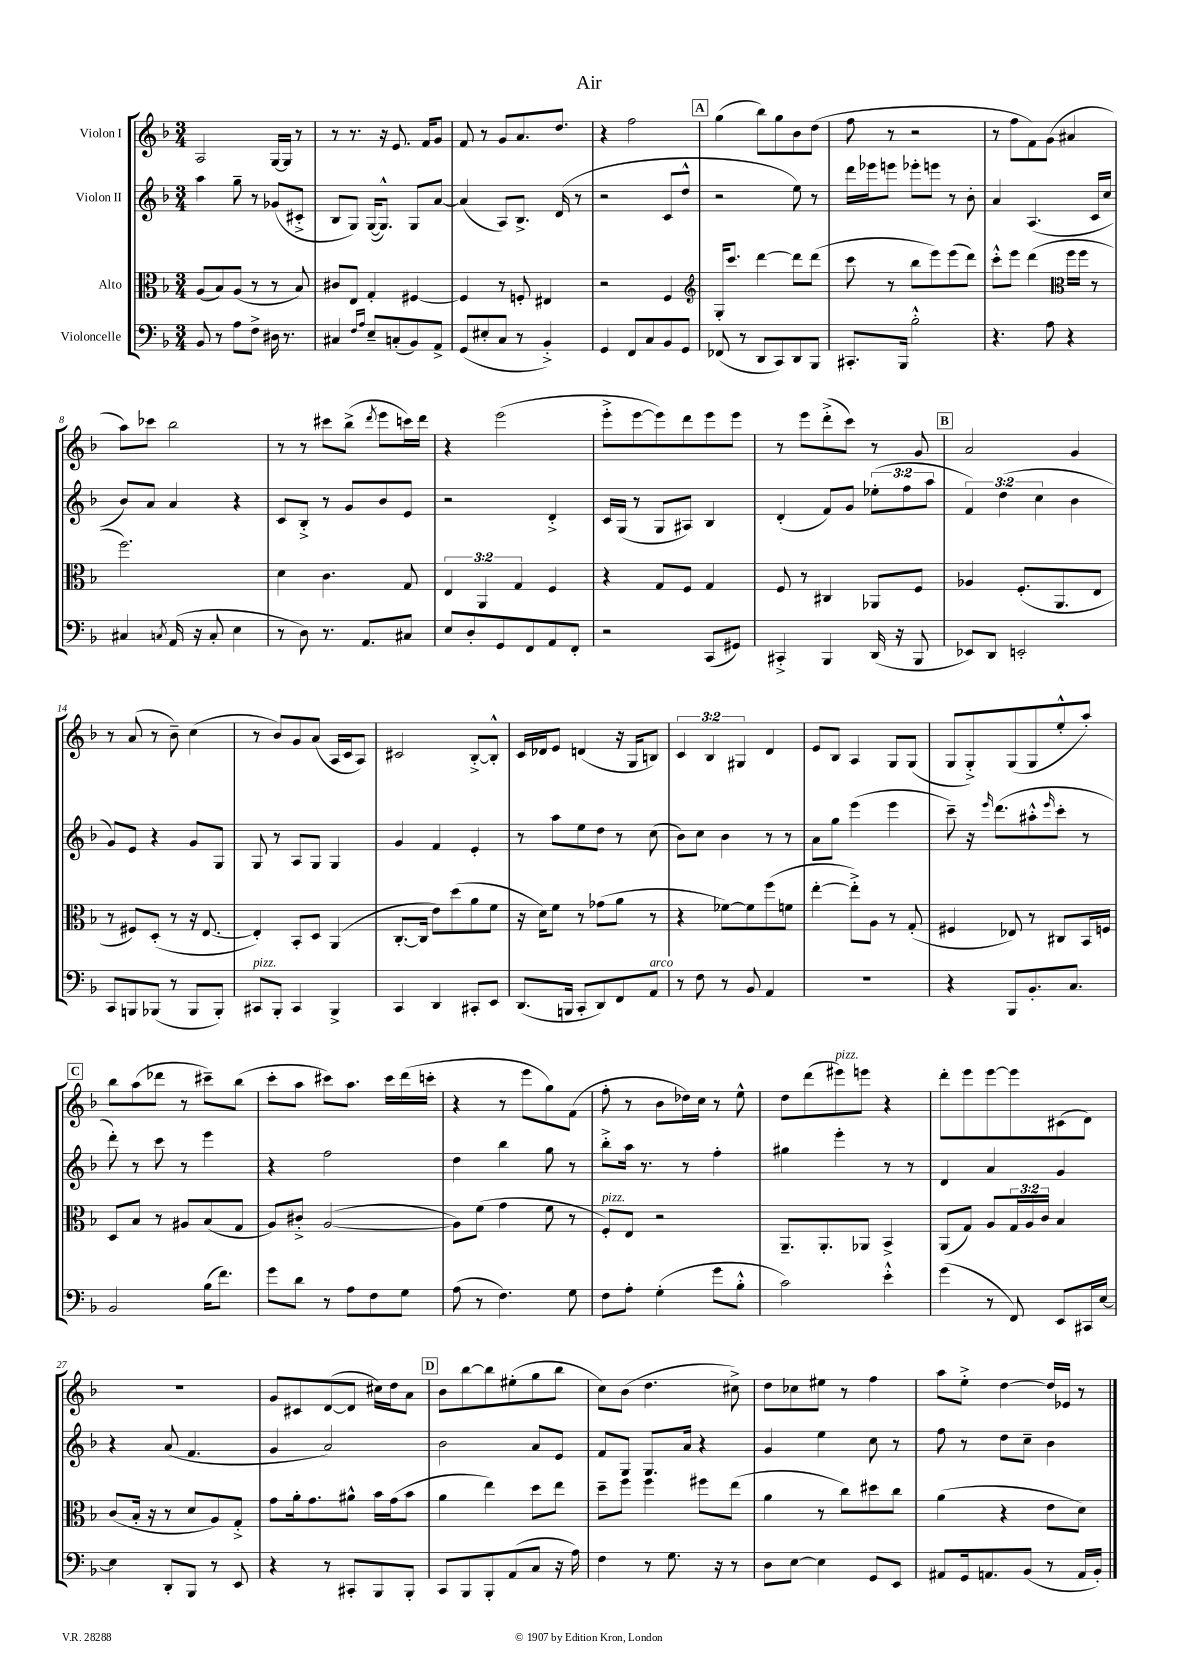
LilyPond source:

\header { title = "Air" }
<<
\new StaffGroup <<
\new Staff = "s0" \with { instrumentName = "Violon I" } {
    \clef treble \key f \major \numericTimeSignature \time 3/4 \override Staff.TupletNumber.text = #tuplet-number::calc-fraction-text
    a2 g16~ g16 r8 |
    r8 r8. r16 e'8. f'16 g'8 |
    f'8 r8 g'8 a'8. d''8. |
    r4 f''2 |
    \mark \markup { \box "A" } g''4( bes''8) g''8 bes'8 d''8( |
    f''8 r8 r2 |
    r8 f''8 f'8) g'8( ais'4 |
    a''8) ces'''8 bes''2 |
    r8 r8 cis'''8 bes''8->( \acciaccatura { d'''8 } e'''8 c'''16) d'''16 |
    r4 e'''2( |
    e'''8-.-> e'''8~ e'''8) d'''8 e'''8 e'''8 |
    r8 e'''8 d'''8-.->( c'''8) r8 g'8 |
    \mark \markup { \box "B" } a'2 g'4 |
    r8 a'8( r8 bes'8--) c''4( |
    r8 bes'8) g'8 a'8( a16 c'16 a8) |
    cis'2 bes8~-.-> bes8-.-^ |
    c'16 des'16 e'8 d'4( r16 g16 b8) |
    \tuplet 3/2 { c'4 bes4 gis4 } d'4 |
    e'8 bes8 a4 g8 g8( |
    g8 g8-.->) g8( g8 e''8-.-^ a''8-.) |
    \mark \markup { \box "C" } bes''8 a''8( des'''8 r8 cis'''8--) bes''8( |
    c'''8-. a''8 cis'''8) a''8. cis'''16 d'''16( c'''16-. |
    r4 r8 e'''8 g''8) f'8( |
    f''8-. r8 bes'8 des''16) c''16 r8 e''8-^ |
    d''8 d'''8( eis'''8^\markup { \italic "pizz." }) e'''8 r4 |
    d'''8-. e'''8 e'''8~ e'''8 cis'8( d'8) |
    R2. |
    g'8 cis'8 d'8~( d'8 cis''16) d''16 a'8 |
    \mark \markup { \box "D" } bes'8 bes''8~ bes''8 eis''8-.( g''8 bes''8 |
    c''8) bes'8( d''4. cis''8->) |
    d''8 ces''8 eis''8 r8 f''4 |
    a''8 e''8-.-> d''4~ d''16 ees'16 r8 \bar "|." |
}
\new Staff = "s1" \with { instrumentName = "Violon II" } {
    \clef treble \key f \major \numericTimeSignature \time 3/4 \override Staff.TupletNumber.text = #tuplet-number::calc-fraction-text
    a''4 g''8-- r8 ges'8( cis'8-.-> |
    bes8 g8) g16~( g8.-^) g8 a'8~ |
    a'4( a8) bes8.-> d'16( r8 |
    r2 c'8 d''8-^ |
    \mark \markup { \box "A" } r2 e''8) r8 |
    d'''16 ees'''16 e'''8 ees'''8-. e'''8 r8 bes'8-. |
    a'4 a4.( c'16 c''16 |
    bes'8) a'8 a'4 r4 |
    c'8 bes8-.-> r8 g'8 bes'8 e'8 |
    r2 d'4-.-> |
    c'16 g16( r8 g8 ais8) bes4 |
    d'4-.( f'8) g'8 \tuplet 3/2 { ees''8-.( f''8 a''8 } |
    \mark \markup { \box "B" } \tuplet 3/2 { f'4) d''4( c''4 } bes'4 |
    g'8) e'8 r4 g'8 g8 |
    g8 r8 a8 g8 g4 |
    g'4 f'4 e'4-. |
    r8 a''8 e''8 d''8 r8 c''8( |
    bes'8) c''8 bes'4 r8 r8 |
    a'8 g''8 e'''4( e'''4 |
    c'''8--) r16 \grace { e'''16 } d'''8.( ais''8-.-^ \grace { e'''16 } c'''8-. r8 |
    \mark \markup { \box "C" } d'''8-.) r8 c'''8 r8 e'''4 |
    r4 f''2 |
    d''4 bes''4 g''8 r8 |
    bes''8-.-> a''16 r8. r8 f''4-. |
    gis''4 e'''4-. r8 r8 |
    d'4 a'4 g'4 |
    r4 a'8( f'4. |
    g'4 a'2) |
    \mark \markup { \box "D" } bes'2 a'8 e'8 |
    f'8 g8 g8. a'16 r4 |
    g'4 e''4 c''8 r8 |
    f''8 r8 d''8 c''8-- bes'4 \bar "|." |
}
\new Staff = "s2" \with { instrumentName = "Alto" } {
    \clef alto \key f \major \numericTimeSignature \time 3/4 \override Staff.TupletNumber.text = #tuplet-number::calc-fraction-text
    a8( bes8) a8( r8 r8 bes8) |
    cis'8 e8 g4-. fis4~ |
    fis4 r8 f8-. eis4 |
    r2 f4 |
    \mark \markup { \box "A" } \clef treble g16-. c'''8. d'''4~ d'''8 d'''8( |
    c'''8 r8 bes''8 e'''8) e'''8( d'''8) |
    c'''8-.-^ e'''8 d'''4( \clef alto f''16 f''16 r8 |
    f''2.) |
    d'4 c'4. g8 |
    \tuplet 3/2 { e4 a,4 g4 } f4 |
    r4 g8 f8 g4 |
    f8 r8 cis4 aes,8 f8 |
    \mark \markup { \box "B" } aes4 f8.-.( a,8. e8 |
    r8 fis8) d8-.( r8 r16 e8.~ |
    e4-.) bes,8-. d8 a,4( |
    c8.~-. c16 e'8) d''8( a'8 f'8 |
    r16 d'16) f'8 r8 ges'8( a'8 r8 |
    r4 fes'8~) fes'8 f''8( f'8 |
    e''4~-. e''8-.->) a8 r8 g8-.( |
    fis4 ees8) r8 cis8 bes,16 f16 |
    \mark \markup { \box "C" } d8 bes8 r8 ais8 bes8( g8 |
    a8) cis'8-.-> a2~( |
    a8) f'8( g'4 f'8 r8 |
    f8-.^\markup { \italic "pizz." }) e8 r2 |
    a,8.-- a,8.-. aes,8 bes,4-> |
    a,8( g8) a8 \tuplet 3/2 { g16 a16 c'16 } bes4 |
    c'8( bes16-. r16 r8 d'8 a8) g8-.-> |
    g'8 a'16-. g'8. ais'8-^ bes'16 g'16( bes'8 |
    \mark \markup { \box "D" } a'4 e''4) d''8 e''8 |
    d''8-- f''8 f''4 fis''8 e''8( |
    a'4 r8 c''8) dis''8 c''8 |
    a'4( r4 e'8 d'8) \bar "|." |
}
\new Staff = "s3" \with { instrumentName = "Violoncelle" } {
    \clef bass \key f \major \numericTimeSignature \time 3/4
    bes,8 r8 a8 f8-> dis16 r8. |
    cis4 \grace { f16 a16 } e8-- c8-.( bes,8) a,8-> |
    g,8( eis8-. c8 r8 bes,4-.->) |
    g,4 f,8 c8 bes,8 g,8 |
    \mark \markup { \box "A" } fes,8( r8 d,8 c,8) d,8 bes,,8 |
    cis,8.-. bes,,16 bes2-.-^ |
    r4. a8 r4 |
    cis4 \acciaccatura { c8 } a,16( r16 c8-. e4 |
    r8 d8) r8. a,8. cis8 |
    e8 d8-. g,8 f,8 a,8 f,8-. |
    r2 c,8( gis,8) |
    cis,4-.-> bes,,4 d,16( r16 bes,,8 |
    \mark \markup { \box "B" } ees,8) d,8 e,2-. |
    c,8 b,,8 bes,,8( r8 bes,,8 bes,,8-.) |
    cis,8^\markup { \italic "pizz." } bes,,8-. cis,4 bes,,4-> |
    c,4 d,4 cis,8-. e,8 |
    d,8.( b,,16 c,8-. d,8) f,8 a,8^\markup { \italic "arco" } |
    r8 f8 r8 bes,8 a,4 |
    R2. |
    r4 bes,,8 bes,8.-. c8. |
    \mark \markup { \box "C" } bes,2 bes16( f'8.) |
    g'8 d'8 r8 a8 f8 g8 |
    a8( r8 f4.) g8 |
    f8 a8-. g4-.( g'8 bes8-.-^ |
    c'2) e'4-.-^ |
    g'4( r8 f,8) e,8 cis,16 e16~ |
    e4 d,8-. bes,,8 r8 e,8 |
    r4 r8 cis,8-. bes,,8 bes,,8-. |
    \mark \markup { \box "D" } c,8 bes,,8 bes,,8-. a,8( c8 r16 a16) |
    f4 r8 g8. r16 r8 |
    d8 e8~ e4 g,8 e,8 |
    ais,8 g,16 a,8. bes,8( r8 a,16 bes,16-.) \bar "|." |
}
>>
>>
